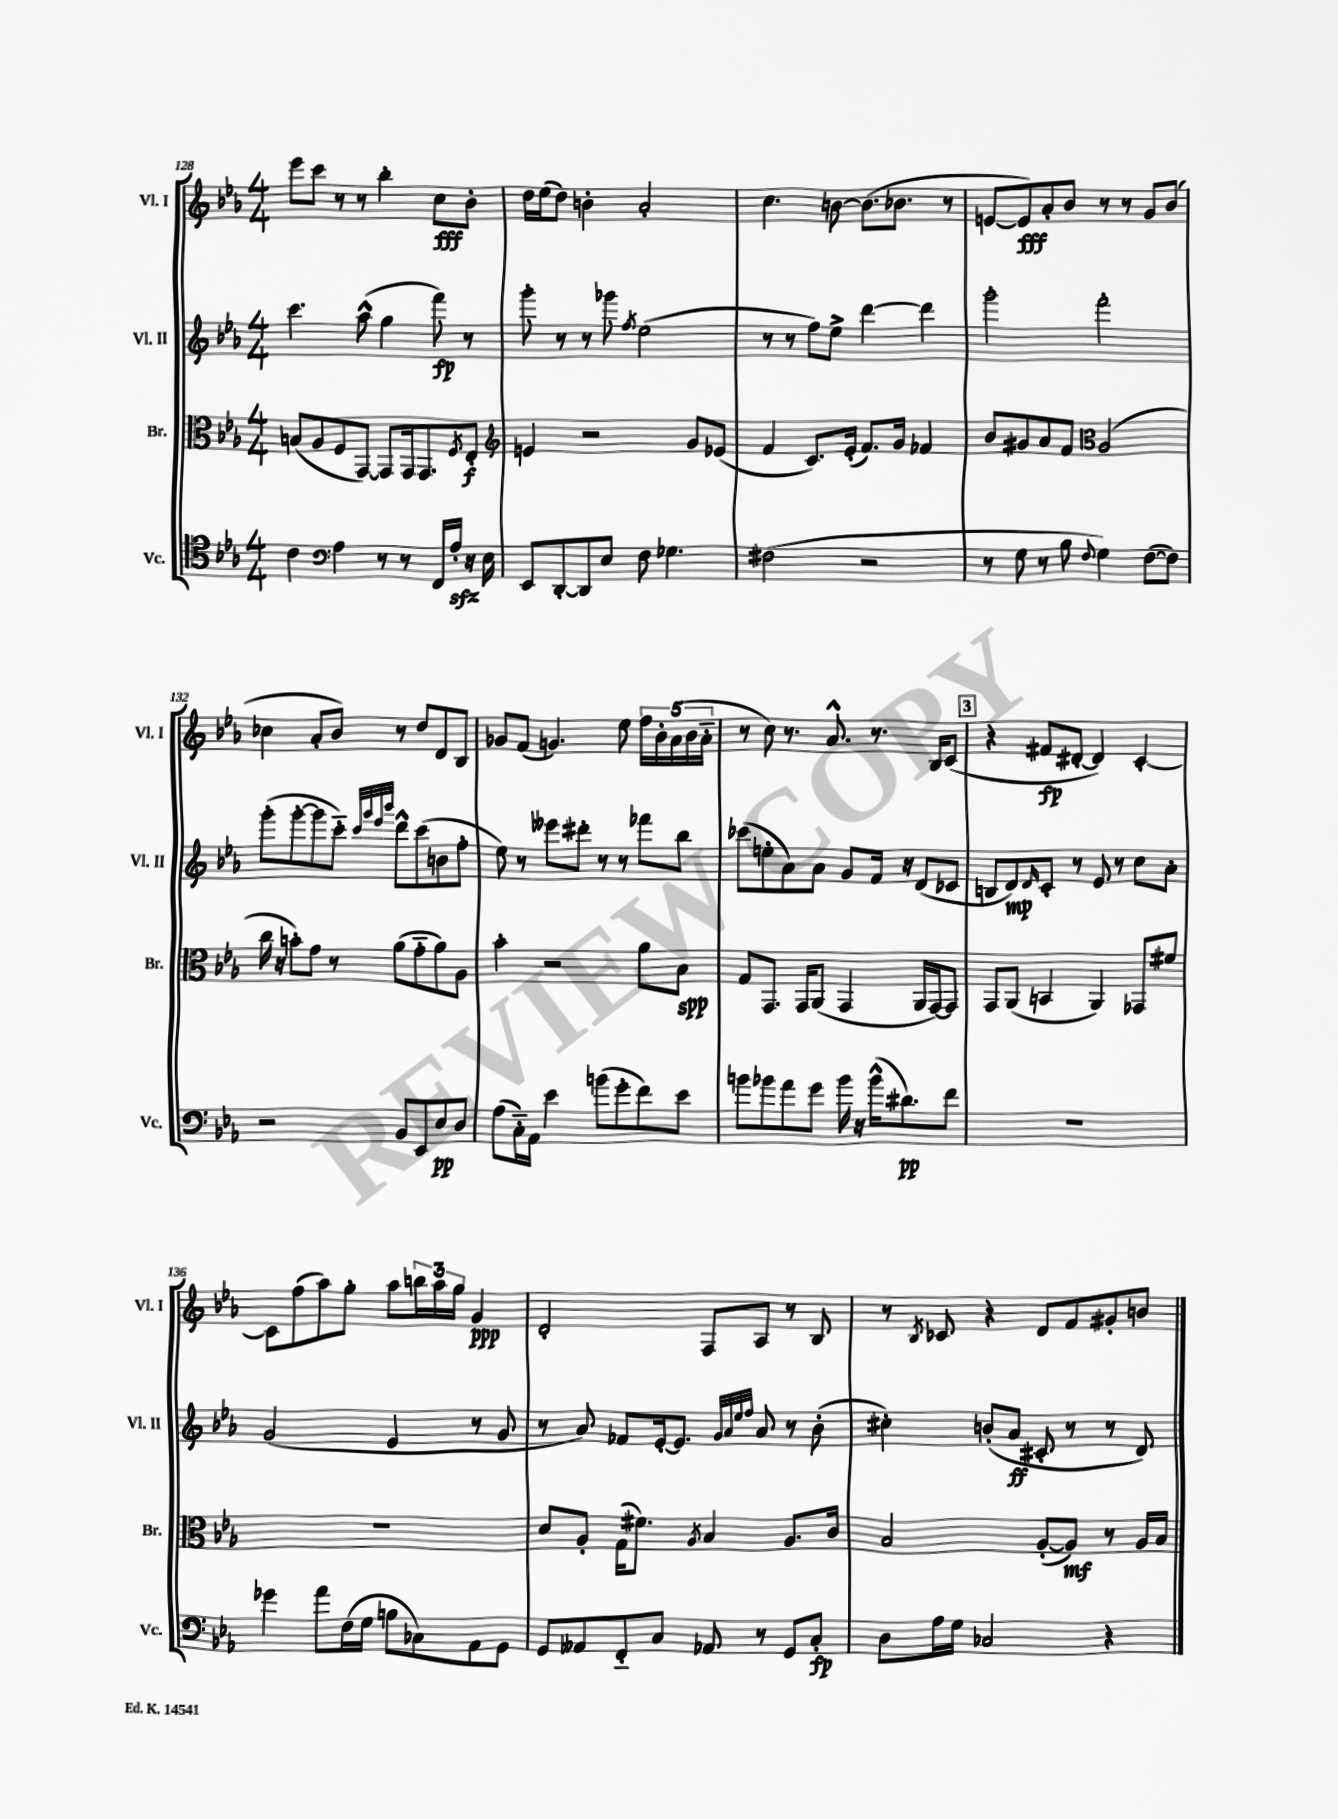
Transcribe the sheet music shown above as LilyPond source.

<<
\new StaffGroup <<
\new Staff = "s0" \with { instrumentName = "Vl. I" shortInstrumentName = "Vl. I" } {
    \clef treble \key ees \major \numericTimeSignature \time 4/4
    ees'''8 c'''8 r8 r8 bes''4-. c''8\fff bes'8-. |
    d''16 ees''16( d''8) b'4-. aes'2-. |
    c''4. b'8~ b'8.( bes'8. r8 |
    e'8~ e'8\fff) aes'8-. bes'8 r8 r8 g'8 bes'8( |
    ces''4 aes'8-. bes'8) r8 d''8 d'8 bes8 |
    ges'8 f'8( g'4.) ees''8 \tuplet 5/4 { f''16 bes'16-. aes'16( bes'16 aes'16-_ } |
    r8 c''8) r8. aes'8.-^ r8. bes16 c'8( |
    \mark \markup { \box "3" } r4 fis'8\fp dis'8~-. dis'4) c'4~-. |
    c'8 f''8( aes''8) g''8-. aes''8 \tuplet 3/2 { b''16 aes''16 g''16 } g'4\ppp |
    d'2-. f8 aes8 r8 bes8 |
    r8 \acciaccatura { bes8 } ces'8 r4 d'8 f'8 gis'8-. b'8 \bar "|." |
}
\new Staff = "s1" \with { instrumentName = "Vl. II" shortInstrumentName = "Vl. II" } {
    \clef treble \key ees \major \numericTimeSignature \time 4/4
    c'''4. aes''8-^( g''4 f'''8\fp) r8 |
    g'''8-. r8 r8 ges'''8 \acciaccatura { f''8 } ees''2( |
    r8 r8 f''8) ees''8-> d'''4~ d'''4 |
    g'''2-. f'''2-. |
    g'''8-.( g'''8~-. g'''8 c'''8-_) \grace { c'''32 g'''32 ees'''32 bes'''32 } d'''8-^ c'''8( b'8 f''8-. |
    ees''8) r8 eeses'''8 dis'''8-. r8 r8 fes'''8 bes''8 |
    ces'''8( e''8-. aes'8) aes'8 g'8 f'16 r16 d'8( ces'8 |
    \mark \markup { \box "3" } b8 d'8\mp) \grace { d'16 } c'8-. r8 ees'8 r8 c''8 aes'8-. |
    g'2( ees'4 r8 g'8 |
    r8 aes'8) fes'8 ees'16~-. ees'8. \grace { g'32 aes'32 ees''32 f''32 } aes'8 r8 bes'8-.( |
    cis''4-.) b'8-.( aes'8\ff cis'8-. r8 r8 d'8) \bar "|." |
}
\new Staff = "s2" \with { instrumentName = "Br." shortInstrumentName = "Br." } {
    \clef alto \key ees \major \numericTimeSignature \time 4/4
    b8( aes8 f8 g,8~) g,8 g,16 g,8. \acciaccatura { f8 } ees8-.\f |
    \clef treble e'4 r2 g'8 ees'8( |
    f'4 c'8.) ees'16-.( f'8.) g'16 fes'4 |
    bes'8 gis'8 aes'8 f'8 \clef alto aes2( |
    c''16 r16 b'8-.) g'8 r8 aes'8( g'8-_ aes'8) aes8 |
    bes'4-. r2 aes'8 bes8\spp |
    g8 g,8. g,16 aes,8( g,4 aes,16 g,16~) g,8 |
    \mark \markup { \box "3" } g,8 aes,8( b,4 aes,4) ges,8 fis'8 |
    R1 |
    d'8 aes8-. g16( fis'8.) \acciaccatura { aes8 } bes4 aes8. c'16 |
    bes2 aes8~-.( aes8\mf) r8 aes16 bes16 \bar "|." |
}
\new Staff = "s3" \with { instrumentName = "Vc." shortInstrumentName = "Vc." } {
    \clef tenor \key ees \major \numericTimeSignature \time 4/4
    c'4 \clef bass aes4 r8 r8 f,16 aes16-.\sfz r16 ees16 |
    ees,8 d,8~-. d,8 ees8 f8 ges4. |
    fis2( r2 |
    r8 g8 r8 bes8 \appoggiatura { f8 } g4) f8~( f8) |
    r2 bes,8 ees,8 ees8\pp d8 |
    aes8( c16-_) aes,16 ees'4 b'8( g'8-. f'8) ees'8 |
    b'8 bes'8 aes'8 g'8 bes'16 r16 bes'16-^( dis'8.\pp) f'8 |
    \mark \markup { \box "3" } R1 |
    ges'4 aes'8 f16( g16 b8 ces8) aes,8 g,8 |
    g,8 aeses,8 f,8-_ c8 aes,8 r8 g,8 c8-.\fp |
    d8 aes16 g16 ces2 r4 \bar "|." |
}
>>
>>
\layout { \context { \Score currentBarNumber = #128 } }
